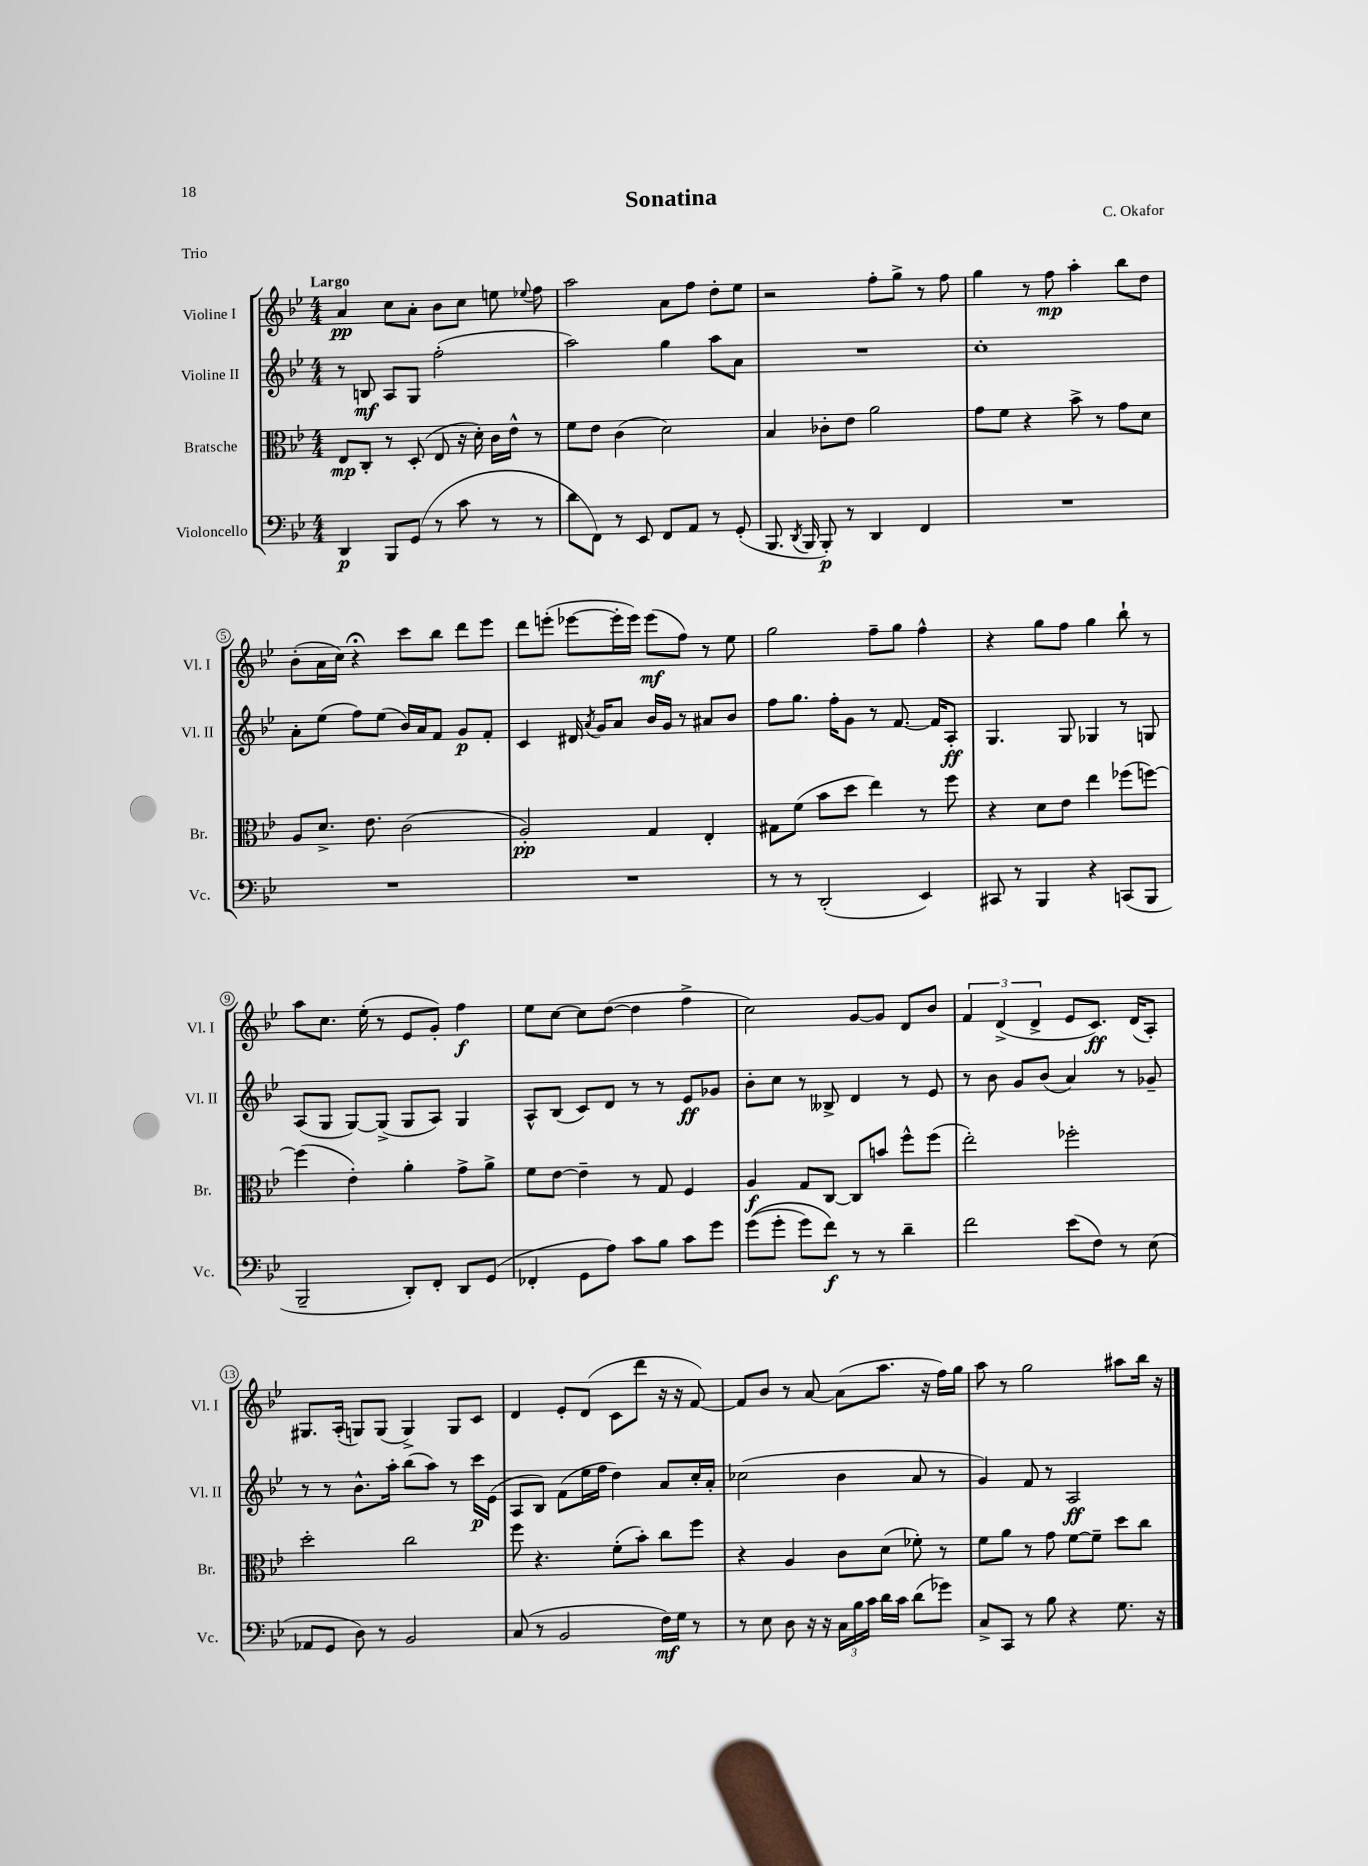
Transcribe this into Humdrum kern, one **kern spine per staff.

**kern	**kern	**kern	**kern
*staff4	*staff3	*staff2	*staff1
*clefF4	*clefC3	*clefG2	*clefG2
*k[b-e-]	*k[b-e-]	*k[b-e-]	*k[b-e-]
*M4/4	*M4/4	*M4/4	*M4/4
4DD	8E-	8r	4a
.	8C'	8B	.
8BBB-	8r	8A	8cc
(8GG	(8D'	8G	8a'
8r	8E-	(2ff'	8b-
8c	16r	.	8cc
.	16d')	.	.
8r	16c	.	8ee
.	16e-^^	.	.
.	.	.	8qqee-
8r	8r	.	8ff
=	=	=	=
8d	8f	2aa)	2aa
8FF)	8e-	.	.
8r	(4c	.	.
8EE-	.	.	.
8FF	2d)	4gg	8a
8AA	.	.	8ff
8r	.	8aa	8dd'
(8GG'	.	8a	8ee-
=	=	=	=
8.BBB-	4B-	1r	2r
8qDD	.	.	.
16BBB-	.	.	.
8BBB-')	8c-'	.	.
8r	8e-	.	.
4DD	2a	.	8ff'
.	.	.	8gg^
4FF	.	.	8r
.	.	.	8ff
=	=	=	=
1r	8g	1cc'	4gg
.	8f	.	.
.	4r	.	8r
.	.	.	8ff
.	8b-^	.	4aa'
.	8r	.	.
.	8g	.	8bb-
.	8d	.	8dd
=	=	=	=
1r	8A	8a'	(8b-'
.	8.d^	(8ee-	16a
.	.	.	16cc)
.	.	8ff)	4r;
.	8.e-	.	.
.	.	(8ee-	.
.	(2c	16b-)	8ccc
.	.	16a	.
.	.	8f	8bb-
.	.	8g	8ddd
.	.	8f'	8eee-
=	=	=	=
1r	2A')	4c	8ddd
.	.	.	(8eee'
.	.	16d#	[8eee-
.	.	8qa	.
.	.	16g	.
.	.	8a	16eee-']
.	.	.	16eee-)
.	4G	16b-	(8eee-
.	.	16g	.
.	.	8r	8ff)
.	4E-'	8a#	8r
.	.	8b-	8ee-
=	=	=	=
8r	8G#	8ff	2gg
8r	(8f	8.gg	.
(2DD'	8b-	.	.
.	.	16ff'	.
.	8dd	8g	.
.	4ee-)	8r	8ff~
.	.	[8.f	8gg
4EE-)	8r	.	4ff^^
.	.	16f]	.
.	8ff	8A'	.
=	=	=	=
8CC#	4r	4.G	4r
8r	.	.	.
4BBB-	8d	.	8gg
.	8e-	8G	8ff
4r	4ee-	4G-	4gg
(8CC	(8ff-	8r	8bb-`
8BBB-	[8ff)	8G	8r
=	=	=	=
2BBB-~	(4ff]	(8A	8aa
.	.	8G	8.cc
.	4e-')	[8G)	.
.	.	.	(16ee-'
.	.	(8G^]	8r
8DD')	4a'	8G	8e-
8FF'	.	8A)	8g')
8DD	8g^	4G	4ff
(8GG	8a^	.	.
=	=	=	=
4FF-'	8f	8A^^	8ee-
.	[8e-	(8B-	[8cc
8GG	4e-~]	8c)	8cc]
8A)	.	8d	([8dd
8c	8r	8r	4dd]
8B-	8G	8r	.
8c	4F	8e-	4ff^
8g	.	8g-	.
=	=	=	=
&((8g	4A	8b-'	2cc)
8g'	.	8cc	.
8g)	8G	8r	.
8f&)	[8C	8B--^	.
8r	8C]	4d	[8g
8r	8b	.	8g]
4d~	8ff^^	8r	8d
.	(8ff	8e-	8b-
=	=	=	=
2f	2ee-')	8r	6f
.	.	8b-	.
.	.	.	(6d^
.	.	8g	.
.	.	.	6d^
.	.	(8b-	.
(8e-	2ff-'	4a)	8e-
8F)	.	.	8.c)
8r	.	8r	.
.	.	.	(16d
(8E-	.	8g-~	8A')
=	=	=	=
8AA-	2dd'	8r	8.G#
8GG	.	8r	.
.	.	.	(16A'
8D)	.	8.b-^^	8G)
8r	.	.	(8G
.	.	16aa'	.
2BB-	2cc	(8bb-	4G^)
.	.	8aa)	.
.	.	8r	8G
.	.	16ccc	8c
.	.	(16e-	.
=	=	=	=
(8C	8ff	8A	4d
8r	4.r	8B-)	.
2BB-	.	(8f	8e-'
.	.	16ee-	(8d
.	.	16ff	.
.	(8f'	4dd)	8c
.	8b-')	.	8ddd
16F)	8cc	8a	16r
16G	.	.	16r
8r	8ff	16cc'	[8f)
.	.	16a'	.
=	=	=	=
8r	4r	(2cc-	8f]
8E-	.	.	8b-
8D	4A	.	8r
16r	.	.	[8a
16r	.	.	.
24C	8c	4b-	(8a]
24B-	.	.	.
24c	.	.	.
16d	(8d	.	8.aa
16c	.	.	.
(8d	8f-')	8a	.
.	.	.	16r
8g-)	8r	8r	16ff)
.	.	.	16gg
=	=	=	=
8C^	8f	4g)	8aa
8CC	8a	.	8r
8r	8r	8f	2gg
8B-	8g	8r	.
4r	[8f	2A	.
.	8f~]	.	.
8.G	8dd	.	8aa#
.	8cc	.	16bb-
16r	.	.	16r
==	==	==	==
*-	*-	*-	*-
